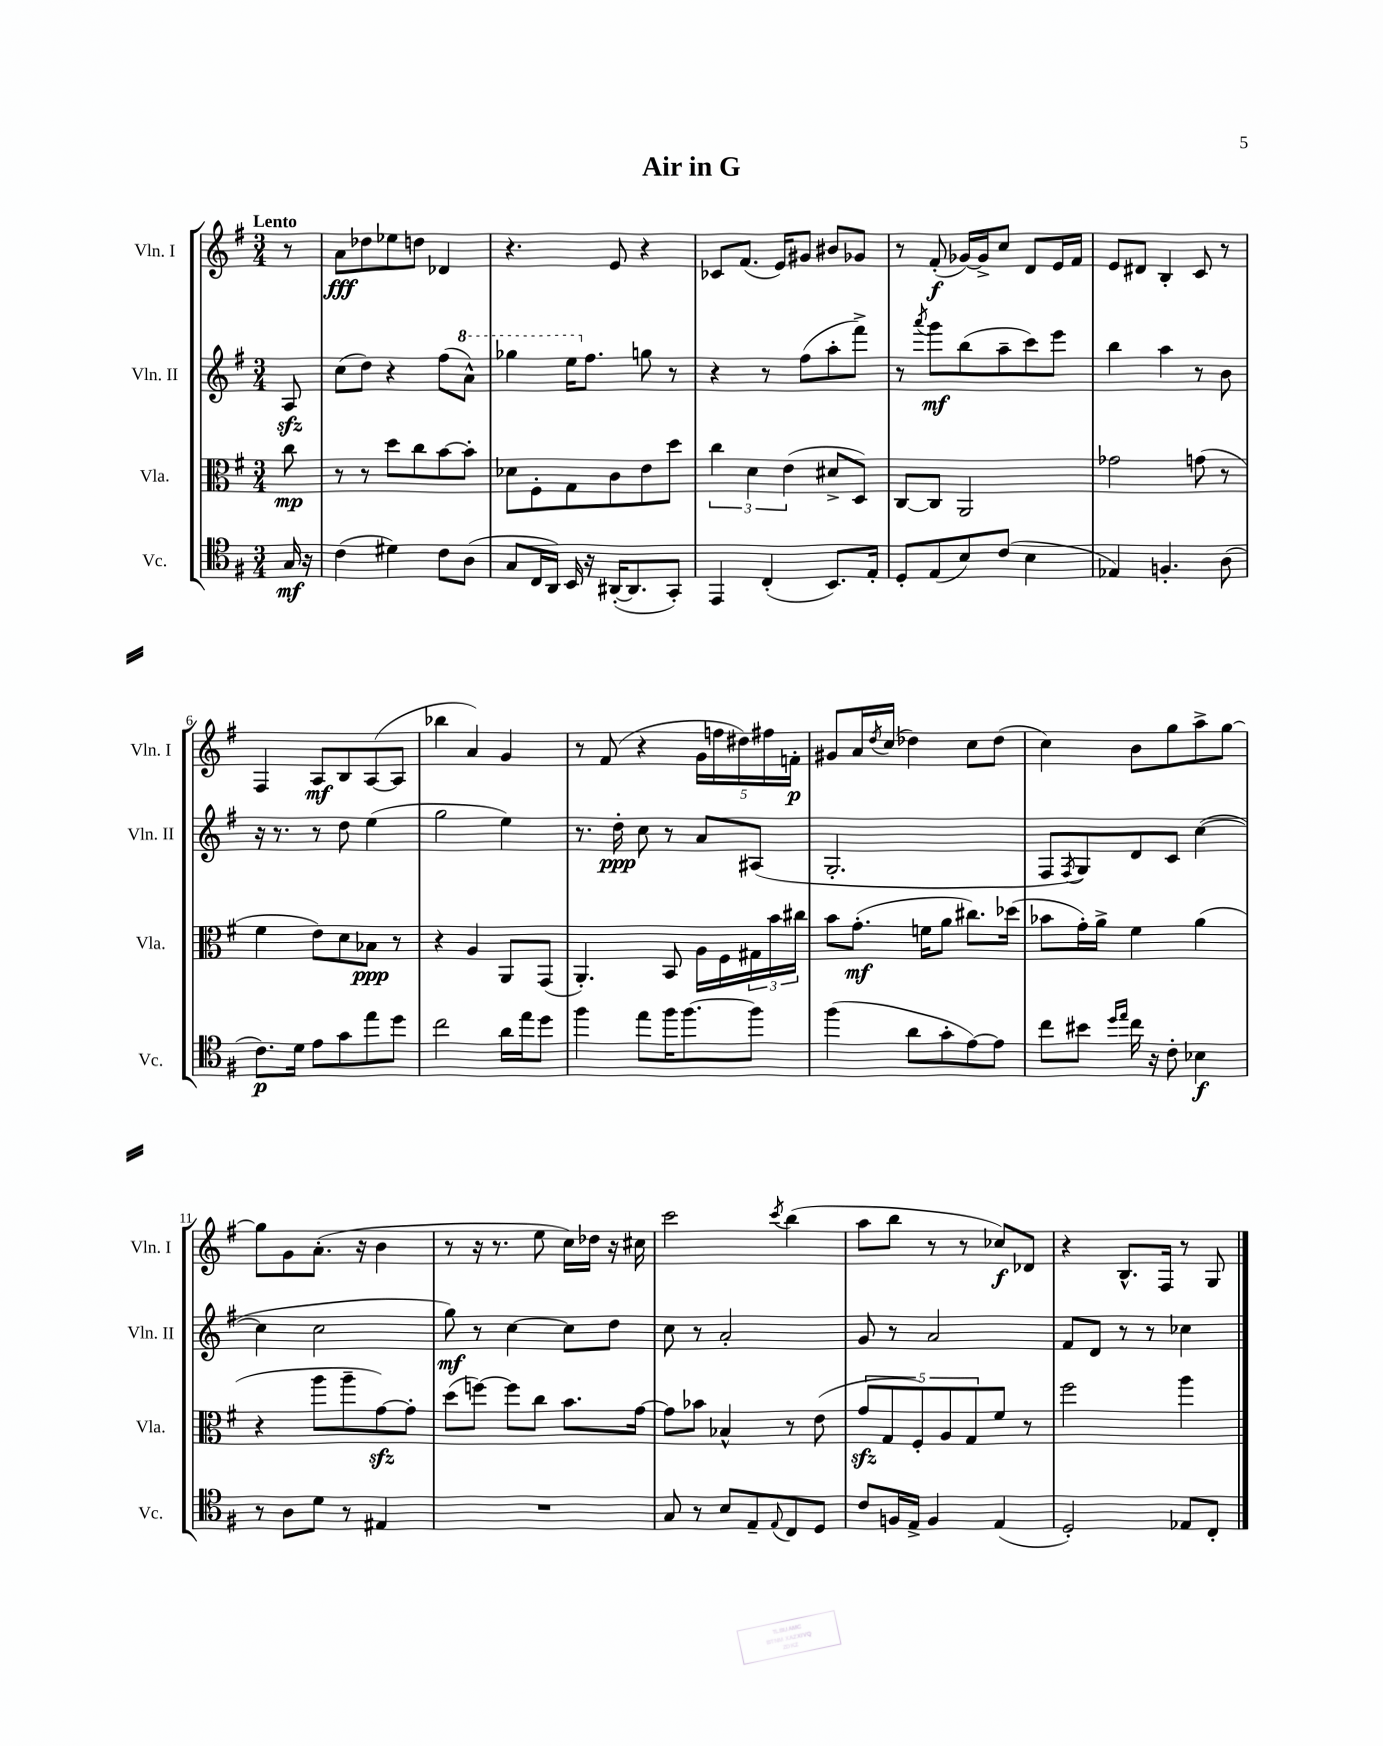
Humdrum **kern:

**kern	**kern	**kern	**kern
*staff4	*staff3	*staff2	*staff1
*clefC4	*clefC3	*clefG2	*clefG2
*k[f#]	*k[f#]	*k[f#]	*k[f#]
*M3/4	*M3/4	*M3/4	*M3/4
16G/	8cc\	8A/	8r
16r	.	.	.
=	=	=	=
(4c\	8r	(8cc\L	8a\L
.	8r	8dd\J)	8dd-\
4d#\)	8dd\L	4r	8ee-\
.	8cc\	.	8dd\J
8c\L	[8b\	(8ff#\L	4d-/
(8A\J	8b'\]J	8aa^^\J)	.
=	=	=	=
8G/L	8d-\L	4ggg-\	4.r
16C/L	8F#'\	.	.
16AA/JJ)	.	.	.
16BB/	8G\	16eee\LK	.
16r	.	8.ff#\J	.
([16AA#'/LK	8c\	.	8e/
8.AA#/]	.	.	.
.	8e\	8gg\	4r
8GG'/J)	8dd\J	8r	.
=	=	=	=
4EE/	6cc\	4r	8c-/L
.	.	.	(8.f#/J
.	6d\	.	.
(4C'/	.	8r	.
.	.	.	16e/LK)
.	(6e\	.	.
.	.	(8ff#\L	8g#/J
8.BB/L)	8d#^/L	8aa'\	8b#/L
.	8D/J)	8fff#^\J)	8g-/J
16E'/Jk	.	.	.
=	=	=	=
8D'/L	[8C/L	8r	8r
.	.	8qaaa/	.
(8E/	8C/]J	8ggg\L	(8f#'/
8B/)	2AA/	(8bb\	[16g-/LL)
.	.	.	16g-^/]J
(8c/J	.	8aa~\	8cc/J
4B\	.	8ccc\)	8d/L
.	.	8eee\J	16e/L
.	.	.	16f#/JJ
=	=	=	=
4E-/)	2g-\	4bb\	8e/L
.	.	.	8d#/J
4.F'/	.	4aa\	4B'/
.	(8g\	8r	8c/
(8A\	8r	8b\	8r
=	=	=	=
8.c\L)	4f#\	16r	4F#/
.	.	8.r	.
16d\Jk	.	.	.
8e\L	8e\L)	8r	8A/L
8g\	8d\	8dd\	8B/
8ee\	8B-\J	(4ee\	([8A/
8dd\J	8r	.	8A/]J
=	=	=	=
2cc\	4r	2gg\	4bb-\
.	4A/	.	4a/)
16a\LL	8AA/L	4ee\)	4g/
16ee\J	.	.	.
8dd\J	(8GG/J	.	.
=	=	=	=
4ff#\	4.AA'/)	8.r	8r
.	.	.	(8f#/
.	.	16dd'\	.
8ee\L	.	8cc\	4r
16ff#\K	8BB/	8r	.
[8.ff#\	.	.	.
.	16A\LL	8a/L	20g\LL
.	.	.	20ff\
.	16F#\	.	.
.	.	.	20dd#\)
8ff#\]J	24G#\	(8A#/J	.
.	.	.	20ff#\
.	24b\	.	.
.	.	.	20f'\JJ
.	24cc#\JJ	.	.
=	=	=	=
(4ff#\	8b\L	2.G'/	8g#/L
.	(8.g'\J	.	16a/L
.	.	.	8qdd/
.	.	.	(16cc/JJ
8a\L	.	.	4dd-\)
.	16f\LK	.	.
8g'\	8a\J	.	.
[8e\)	8.cc#\L)	.	8cc\L
8e\]J	.	.	(8dd-\J
.	(16dd-\Jk	.	.
=	=	=	=
8cc\L	8b-\L	8F#/L	4cc\)
.	.	8qF#/	.
8b#\J	16g'\L)	8G/)	.
.	16a^\JJ	.	.
16qqdd/LL	.	.	.
16qqee/JJ	.	.	.
16cc\	4f#\	8d/	8b\L
16r	.	.	.
8c'\	.	8c/J	8gg\
4B-\	(4a\	([4cc\	8aa^\
.	.	.	[8gg\J
=	=	=	=
8r	4r	4cc\]	8gg\]L
8A\L	.	.	8g\
8d\J	8aa\L	2cc\	(8.a'\J
8r	8aa~\	.	.
.	.	.	16r
4E#/	[8g\)	.	4b\
.	8g'\]J	.	.
=	=	=	=
2.r	(8dd\L	8gg\)	8r
.	[8ff\J)	8r	16r
.	.	.	8.r
.	8ff\]L	[4cc\	.
.	8cc\J	.	8ee\
.	8.b\L	8cc\]L	16cc\LL)
.	.	.	16dd-\JJ
.	.	8dd\J	16r
.	[16g\Jk	.	16cc#\
=	=	=	=
8G/	8g\]L	8cc\	2ccc\
8r	8b-\J	8r	.
8B/L	4B-^^/	2a'/	.
8E~/	.	.	.
8qqE/	.	.	8qccc/
8C/	8r	.	(4bb\
8D/J	(8e\	.	.
=	=	=	=
8c/L	10g/L	8g/	8aa\L
.	10G/	.	.
16F/L	.	8r	8bb\J
16E^/JJ	.	.	.
.	10F#'/)	.	.
4F/	.	2a/	8r
.	10A/	.	.
.	.	.	8r
.	10G/	.	.
(4E/	8f#/J	.	8cc-/L)
.	8r	.	8d-/J
=	=	=	=
2D'/)	2ff#\	8f#/L	4r
.	.	8d/J	.
.	.	8r	8.B^^/L
.	.	8r	.
.	.	.	16F#/Jk
8E-/L	4aa\	4cc-\	8r
8C'/J	.	.	8G/
==	==	==	==
*-	*-	*-	*-
